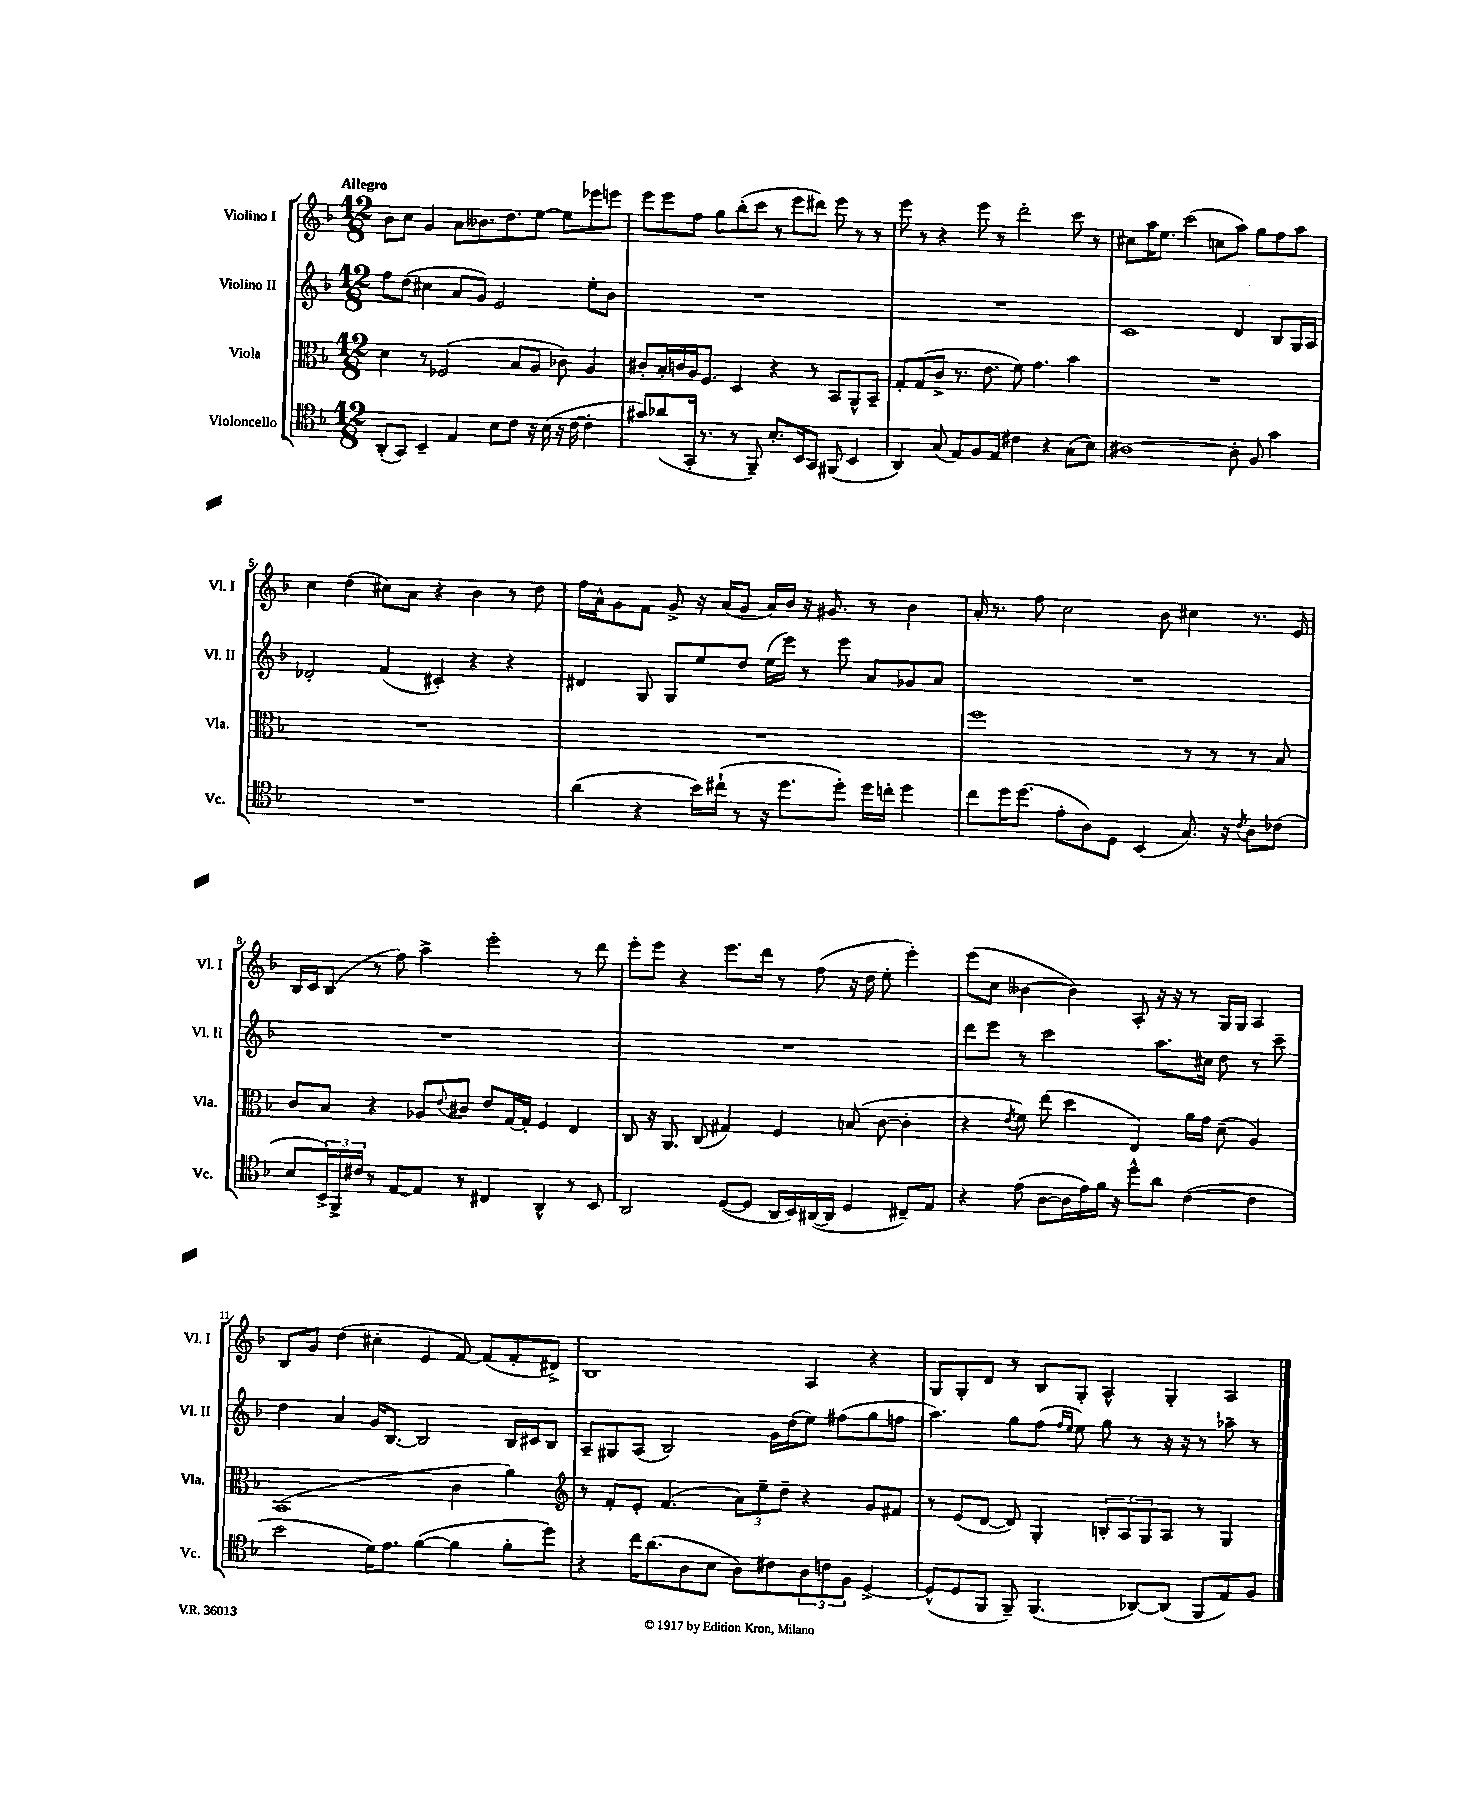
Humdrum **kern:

**kern	**kern	**kern	**kern
*staff4	*staff3	*staff2	*staff1
*clefC4	*clefC3	*clefG2	*clefG2
*k[b-]	*k[b-]	*k[b-]	*k[b-]
*M12/8	*M12/8	*M12/8	*M12/8
(8AA'	4d	8ff	8b-
8GG)	.	(8dd	8cc
4BB-~	8r	4cc#	4g
.	(2F-	.	.
4E	.	8a	8a
.	.	8g)	8.b--
8B-	.	2e	.
.	.	.	8.dd
8c	8B-	.	.
16r	8A	.	[8ee
(16B-	.	.	.
16r	8c-)	.	8ee]
[16c	.	.	.
4c']	4A	8ee'	8eee-
.	.	8b-	8eee
=	=	=	=
8g#)	8c#'	1.r	8eee
(8a-	16B-'	.	8eee
.	16c	.	.
16GG'	16A	.	8ff
8.r	8.F	.	.
.	.	.	8gg
8r	4D	.	(8bb-'
8FF~)	.	.	8ccc
8.B-'	4r	.	8r
.	.	.	8eee
16BB-	.	.	.
8GG	8r	.	8ddd#)
(8FF#	8BB-	.	8eee
4BB-	8AA^^	.	8r
.	8BB-~	.	8r
=	=	=	=
4AA)	8G'	1.r	8eee
.	(8G	.	8r
(8G	8c^	.	4r
8E)	8.r	.	.
8F	.	.	8eee
.	8.e	.	.
8E	.	.	8r
4c#	8f)	.	2ddd'
.	4.g	.	.
4r	.	.	.
(8G	4b-	.	8ccc
8B-)	.	.	8r
=	=	=	=
[1A#	1.r	1c	8cc#
.	.	.	16aa
.	.	.	8.ee
.	.	.	(2ccc
.	.	.	8cc
8A#']	.	4d	8aa)
8F	.	.	8gg
4g	.	8B-	8ff
.	.	16G	8aa
.	.	16A	.
=	=	=	=
1.r	1.r	2d-'	4cc
.	.	.	(4dd
.	.	(4f	8cc#)
.	.	.	8a
.	.	4c#')	4r
.	.	4r	4b-
.	.	4r	8r
.	.	.	8dd
=	=	=	=
(4a	1.r	4d#	16ff
.	.	.	16a^^
.	.	.	8g
4r	.	8G	8f
.	.	8G	8g^
16b-)	.	8ee	16r
(16cc#`	.	.	(16a
8r	.	8dd	8g
16r	.	(16ee	16a)
8.dd	.	16eee)	16b-
.	.	8r	16r
.	.	.	8.g#
8dd')	.	8eee	.
16dd	.	8a	8r
16cc'	.	.	.
4dd	.	8g-	4b-
.	.	8a	.
=	=	=	=
8cc	1ff	1.r	16a'
.	.	.	8.r
16dd	.	.	.
(8.dd	.	.	.
.	.	.	8ff
8e'	.	.	2cc
8A)	.	.	.
8D	.	.	.
(4BB-	.	.	.
.	.	.	8b-
8.G)	8r	.	4cc#
.	8r	.	.
16r	.	.	.
8qc	.	.	.
8A	8r	.	8.r
(8c-	8B-	.	.
.	.	.	16e
=	=	=	=
8B-	8c	1.r	16B-
.	.	.	16c
24BB-^)	8B-	.	(8B-
24FF^	.	.	.
24c#	.	.	.
8r	4r	.	8r
[8E	.	.	8ff)
8E]	8A-	.	4aa^
.	8qqe	.	.
8r	8c#	.	.
4C#	8e	.	2eee'
.	[16G	.	.
.	16G']	.	.
4AA^^	4F	.	.
8r	4E	.	8r
8BB-	.	.	8ddd
=	=	=	=
2AA	8C	1.r	8eee'
.	16r	.	8eee
.	8.AA	.	.
.	.	.	4r
.	(8C	.	.
([8D	4G#)	.	8.eee
8D]	.	.	.
.	.	.	16ddd
16AA	4F	.	8r
16BB-)	.	.	.
([16AA#	.	.	(8ff
16AA#]	.	.	.
4D	(8B	.	16r
.	.	.	16dd
.	[8c	.	8ee'
8C#~)	4c']	.	4eee')
8E	.	.	.
=	=	=	=
4r	4r	8ddd	(8eee
.	.	8eee	8cc
.	8qe	.	.
(8e	8f)	8r	[4b--
[8A	(8ee	2ccc	.
16A]	4dd	.	4b--])
16e)	.	.	.
16f	.	.	.
16r	.	.	.
8dd^^	4E)	.	8A'
8a	.	8.aa	16r
.	.	.	16r
([4c	16a	.	8r
.	16g	16cc#	.
.	(8d~	8dd	16G
.	.	.	16G
4c]	4A)	8r	4A
.	.	8ccc~	.
=	=	=	=
2b-	(1BB-	4dd	8B-
.	.	.	8g
.	.	4a	(4dd
16d)	.	16g	4cc#'
8.e	.	[8.B-	.
([4f	.	2B-]	4e
4f]	4c	.	[8f)
.	.	.	(8f]
8f'	4a)	16B-	8f'
.	.	16c#	.
8dd)	.	8B-	8d#^)
=	=	=	=
*	*clefG2	*	*
4r	8r	8A~	1B-
.	8f'	8G#	.
16cc	8e'	(8A	.
(8.a	.	.	.
.	(4.f	2B-)	.
8A	.	.	.
8B-	.	.	.
8A)	12a)	.	.
.	12ee~	.	.
8c#	.	16g	.
.	12dd~	.	.
.	.	(16dd	.
12A	4r	8ee)	4A
12c	.	.	.
.	.	(8ff#	.
12F	.	.	.
[4D^	8g	8gg	4r
.	8f#	8ff	.
=	=	=	=
(8D^^]	8r	4.aa)	8G
8D	(8e	.	8G'
8FF	[8d	.	8d
8FF~)	8d])	8gg	8r
(4.FF	4G'	(8ff	8B-
.	.	16qqff	.
.	.	16qqee	.
.	.	8ee)	8G'
.	12B'	8gg	4A^^
.	12A	.	.
[8AA-)	.	8r	.
.	12G	.	.
(8AA-]	8A	16r	4G'
.	.	16r	.
8FF	8r	8r	.
8E)	4G	8aa-~	4A
8F	.	8r	.
==	==	==	==
*-	*-	*-	*-
